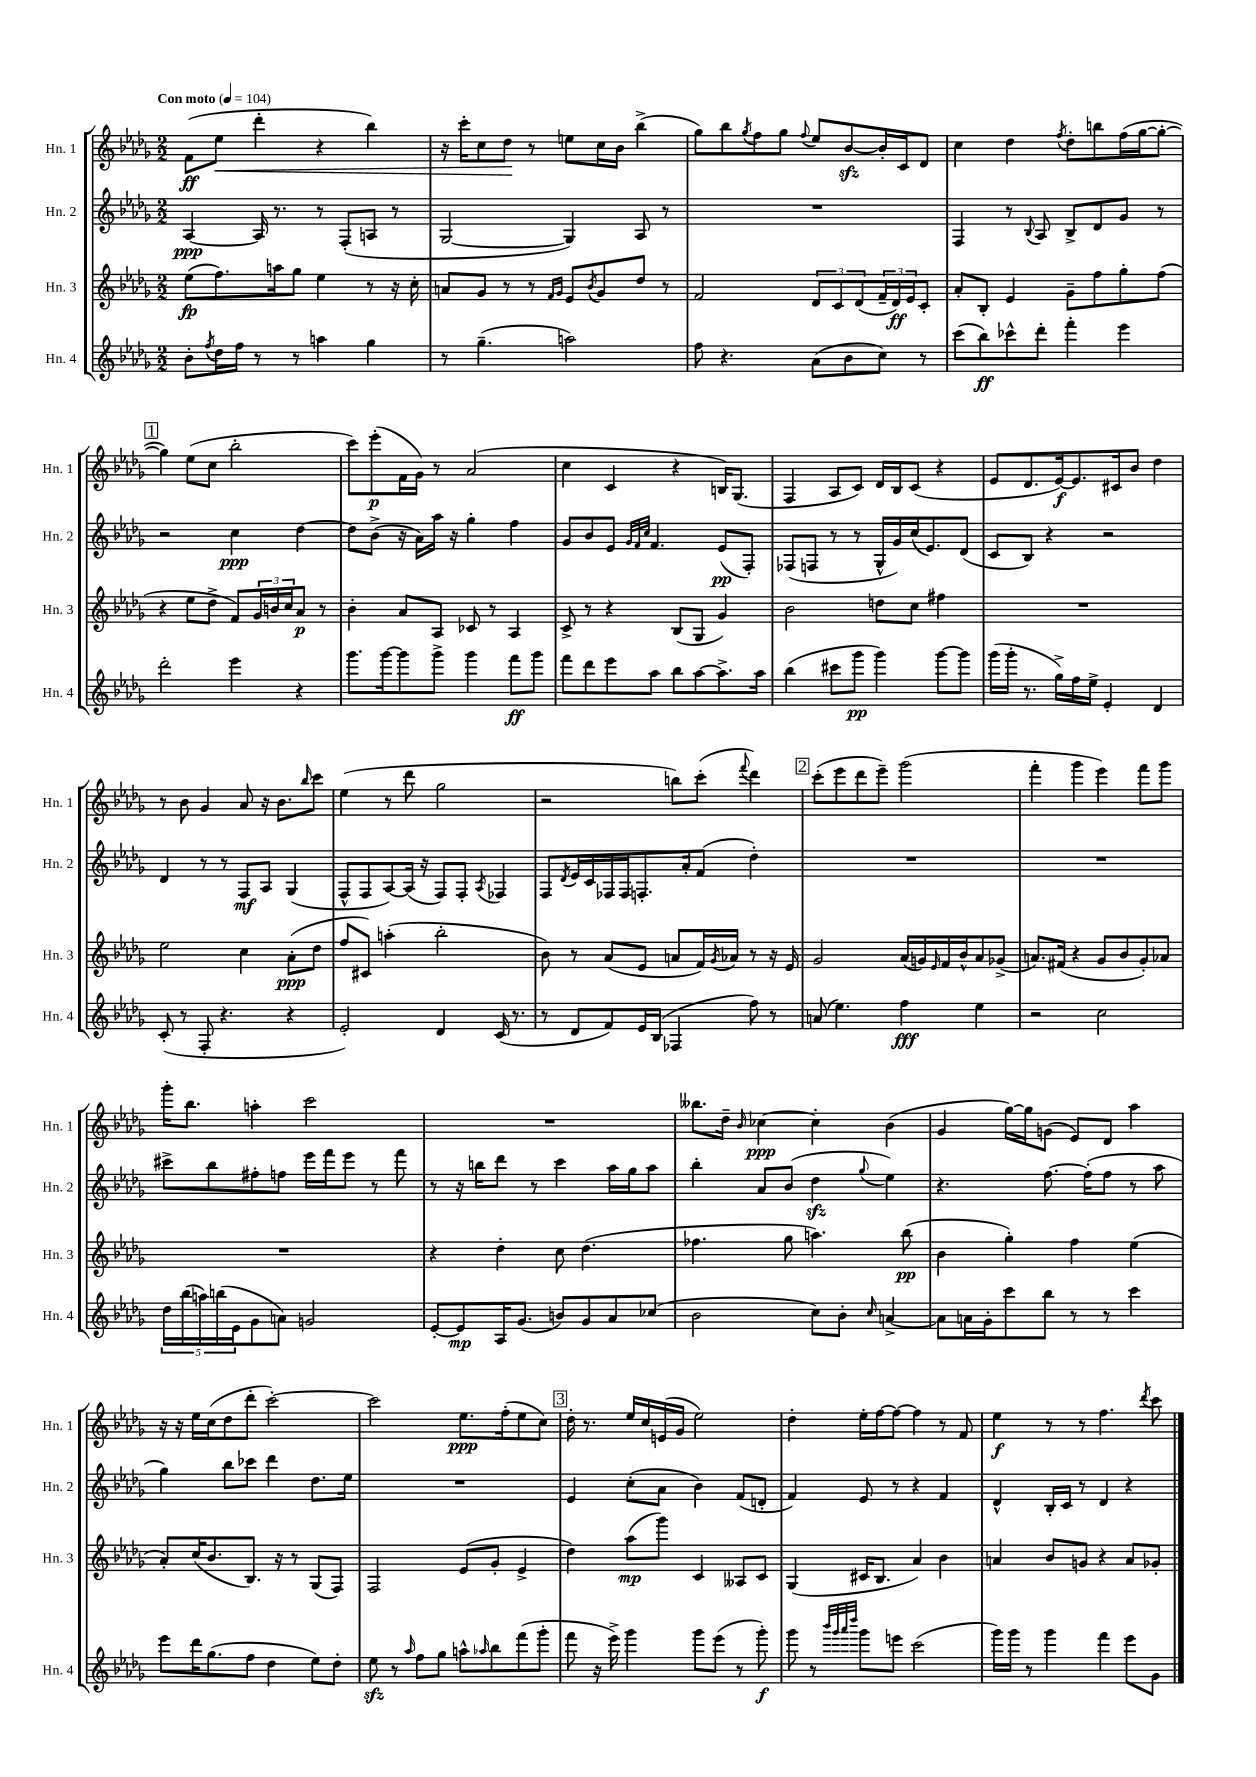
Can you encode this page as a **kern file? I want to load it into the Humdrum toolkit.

**kern	**dynam	**kern	**dynam	**kern	**dynam	**kern	**dynam
*part4	*part4	*part3	*part3	*part2	*part2	*part1	*part1
*staff4	*staff4	*staff3	*staff3	*staff2	*staff2	*staff1	*staff1
*I"Hn. 4	*	*I"Hn. 3	*	*I"Hn. 2	*	*I"Hn. 1	*
*I'Hn. 4	*	*I'Hn. 3	*	*I'Hn. 2	*	*I'Hn. 1	*
*clefG2	*	*clefG2	*	*clefG2	*	*clefG2	*
*k[b-e-a-d-g-]	*	*k[b-e-a-d-g-]	*	*k[b-e-a-d-g-]	*	*k[b-e-a-d-g-]	*
*M2/2	*	*M2/2	*	*M2/2	*	*M2/2	*
*MM104	*	*MM104	*	*MM104	*	*MM104	*
=1	=1	=1	=1	=1	=1	=1	=1
!	!	!	!	!	!	!LO:TX:a:B:t=Con moto	!
8b-'\L	.	(8ee-\L	fp	[4A-/	ppp	(8f\L	ff
8qff/	.	.	.	.	.	.	.
!	!	!	!	!	!	!	!LO:HP:b
16dd-\L	.	8.ff\)	.	.	.	8ee-\J	<
16ff\JJ	.	.	.	.	.	.	.
8r	.	.	.	16A-/]	.	4ddd-'\	.
.	.	16aan\k	.	8.r	.	.	.
8r	.	8gg-\J	.	.	.	.	.
4aan\	.	4ee-\	.	8r	.	4r	.
.	.	.	.	(8F'/L	.	.	.
4gg-\	.	8r	.	8An/J	.	4bb-\)	.
.	.	16r	.	8r	.	.	.
.	.	16cc'\	.	.	.	.	.
=2	=2	=2	=2	=2	=2	=2	=2
8r	.	8an/L	.	[2G-/	.	16r	.
.	.	.	.	.	.	16ccc'\KL	.
(4.gg-~\	.	8g-/J	.	.	.	8cc\	.
.	.	8r	.	.	.	8dd-\J	.
.	.	8r	.	.	.	8r	[
.	.	16qqf/LL	.	.	.	.	.
.	.	16qqg-/JJ	.	.	.	.	.
2aan\)	.	8e-/L	.	4G-/])	.	8een\L	.
.	.	8qb-/	.	.	.	.	.
.	.	8g-/	.	.	.	16cc\L	.
.	.	.	.	.	.	16b-\JJ	.
.	.	8dd-/J	.	8A-/	.	(4bb-^\	.
.	.	8r	.	8r	.	.	.
=3	=3	=3	=3	=3	=3	=3	=3
8ff\	.	2f/	.	1r	.	8gg-\L)	.
4.r	.	.	.	.	.	8bb-\	.
.	.	.	.	.	.	8qgg-/	.
.	.	.	.	.	.	8ff\	.
.	.	.	.	.	.	8gg-\J	.
.	.	.	.	.	.	8qqff/	.
(8a-\L	.	12d-/L	.	.	.	8ee-/L	.
.	.	12c/	.	.	.	.	.
8b-\	.	.	.	.	.	[8b-zz/	.
.	.	(12d-/	.	.	.	.	.
8cc\J)	.	24f~/L	.	.	.	16b-'/L]	.
.	.	24d-/)	ff	.	.	.	.
.	.	.	.	.	.	16c/J	.
.	.	24e-/J	.	.	.	.	.
8r	.	8c'/J	.	.	.	8d-/J	.
=4	=4	=4	=4	=4	=4	=4	=4
(8ccc\L	.	8a-'/L	.	4F/	.	4cc\	.
8bb-\)	ff	8B-'/J	.	.	.	.	.
8ccc-X^^\	.	4e-/	.	8r	.	4dd-\	.
.	.	.	.	8qqB-/	.	.	.
8ddd-'\J	.	.	.	8A-/	.	.	.
.	.	.	.	.	.	8qff/	.
4fff'\	.	8g-~\L	.	8B-^/L	.	8dd-'\L	.
.	.	8ff\	.	8d-/	.	8bbn\	.
4eee-\	.	8gg-'\	.	8g-/J	.	(16ff\L	.
.	.	.	.	.	.	[16gg-\J	.
.	.	(8ff\J	.	8r	.	8gg-'\J_	.
!!LO:LB:g=z
!!LO:REH:place=s1:t=1
=5	=5	=5	=5	=5	=5	=5	=5
2ddd-'\	.	4r	.	2r	.	4gg-\])	.
.	.	8ee-\L	.	.	.	(8ee-\L	.
.	.	8dd-^\J	.	.	.	8cc\J	.
4eee-\	.	8f/L)	.	4cc\	ppp	2bb-'\	.
.	.	24g-/L	.	.	.	.	.
.	.	24bn/	.	.	.	.	.
.	.	24cc/J	.	.	.	.	.
4r	.	8a-/J	p	[4dd-\	.	.	.
.	.	8r	.	.	.	.	.
=6	=6	=6	=6	=6	=6	=6	=6
8.ggg-\L	.	4b-'\	.	8dd-\L]	.	8ccc\L)	.
.	.	.	.	(8b-^\J	.	(8eee-'\	p
[16ggg-\k	.	.	.	.	.	.	.
8ggg-\]	.	8a-/L	.	16r	.	16f\L	.
.	.	.	.	16a-\LL)	.	16g-\JJ)	.
8ggg-^\J	.	8A-/J	.	16aa-\JJ	.	8r	.
.	.	.	.	16r	.	.	.
4ggg-\	.	8c-X/	.	4gg-'\	.	(2a-/	.
.	.	8r	.	.	.	.	.
8fff\L	ff	4A-/	.	4ff\	.	.	.
8ggg-\J	.	.	.	.	.	.	.
=7	=7	=7	=7	=7	=7	=7	=7
8fff\L	.	8c^/	.	8g-/L	.	4cc\	.
8ddd-\	.	8r	.	8b-/	.	.	.
8eee-\	.	4r	.	8e-/J	.	4c/	.
.	.	.	.	32qqg-/LLL	.	.	.
.	.	.	.	32qqf/	.	.	.
.	.	.	.	32qqcc/JJJ	.	.	.
8aa-\J	.	.	.	4.f/	.	.	.
8bb-\L	.	(8B-/L	.	.	.	4r	.
[8aa-\	.	8G-/J	.	.	.	.	.
8.aa-^\]	.	4g-/)	.	(8e-/L	pp	16Bn/KL)	.
.	.	.	.	.	.	(8.G-/J	.
.	.	.	.	8F'/J)	.	.	.
16aa-\Jk	.	.	.	.	.	.	.
=8	=8	=8	=8	=8	=8	=8	=8
(4bb-\	.	2b-\	.	(8F-X/L	.	4F/	.
.	.	.	.	8Fn/J	.	.	.
8ccc#X\L	.	.	.	8r	.	8A-/L	.
8ggg-\J	pp	.	.	8r	.	8c/J)	.
4ggg-\)	.	8ddn\L	.	16G-^^/LL	.	16d-/LL	.
.	.	.	.	16g-/)	.	16B-/J	.
.	.	8cc\J	.	(16cc/J	.	(8c/J	.
.	.	.	.	8.e-/)	.	.	.
[8ggg-\L	.	4ff#X\	.	.	.	4r	.
8ggg-\J]	.	.	.	(8d-/J	.	.	.
=9	=9	=9	=9	=9	=9	=9	=9
(16ggg-\LL	.	1r	.	8c/L	.	8e-/L	.
16ggg-'\JJ	.	.	.	.	.	.	.
8.r	.	.	.	8B-/J)	.	8.d-/	.
.	.	.	.	4r	.	.	.
16gg-^\LL)	.	.	.	.	.	[16e-/k)	f
16ff\	.	.	.	.	.	8.e-/]	.
16ee-^\JJ	.	.	.	.	.	.	.
4e-'/	.	.	.	2r	.	.	.
.	.	.	.	.	.	16c#X/k	.
.	.	.	.	.	.	8b-/J	.
4d-/	.	.	.	.	.	4dd-\	.
!!LO:LB:g=z
=10	=10	=10	=10	=10	=10	=10	=10
(8c'/	.	2ee-\	.	4d-/	.	8r	.
8r	.	.	.	.	.	8b-\	.
8F'/	.	.	.	8r	.	4g-/	.
4.r	.	.	.	8r	.	.	.
.	.	4cc\	.	8F/L	mf	8a-/	.
.	.	.	.	8A-/J	.	16r	.
.	.	.	.	.	.	8.b-\L	.
4r	.	(8a-'\L	ppp	(4G-/	.	.	.
.	.	.	.	.	.	16qqbb-/	.
.	.	8dd-\J	.	.	.	8ccc\J	.
=11	=11	=11	=11	=11	=11	=11	=11
2e-'/)	.	8ff/L	.	8F^^/L	.	(4ee-\	.
.	.	8c#X/J)	.	8F/	.	.	.
.	.	(4aan'\	.	[8A-/)	.	8r	.
.	.	.	.	(16A-/Jk]	.	8ddd-\	.
.	.	.	.	16r	.	.	.
4d-/	.	2bb-'\	.	8F/L)	.	2gg-\	.
.	.	.	.	8F'/J	.	.	.
.	.	.	.	8qA-/	.	.	.
(16c/	.	.	.	4F-X/	.	.	.
8.r	.	.	.	.	.	.	.
=12	=12	=12	=12	=12	=12	=12	=12
8r	.	8b-\)	.	8F/L	.	2r	.
.	.	.	.	8qd-/	.	.	.
8d-/L	.	8r	.	16e-/L	.	.	.
.	.	.	.	16c/	.	.	.
8f/)	.	(8a-/L	.	16F-X/	.	.	.
.	.	.	.	16F-/J	.	.	.
16e-/L	.	8e-/J	.	8.Fn'/	.	.	.
(16B-/JJ	.	.	.	.	.	.	.
4F-X/	.	8an/L	.	.	.	8bbn\L)	.
.	.	.	.	16a-'/k	.	.	.
.	.	16f/L)	.	(8f/J	.	(8ccc'\J	.
.	.	8qg-/	.	.	.	.	.
.	.	16a-X/JJ	.	.	.	.	.
.	.	.	.	.	.	8qqfff/	.
8ff\)	.	8r	.	4dd-'\)	.	4ddd-\)	.
8r	.	16r	.	.	.	.	.
.	.	16e-/	.	.	.	.	.
!!LO:REH:place=s1:t=2
=13	=13	=13	=13	=13	=13	=13	=13
(8an/	.	2g-/	.	1r	.	(8ccc'\L	.
4.ee-\)	.	.	.	.	.	8eee-\	.
.	.	.	.	.	.	8ddd-\	.
.	.	.	.	.	.	8eee-~\J)	.
4ff\	fff	(16a-/LL	.	.	.	(2ggg-\	.
.	.	16gn/)	.	.	.	.	.
.	.	16qqe-/	.	.	.	.	.
.	.	16f/	.	.	.	.	.
.	.	16b-^^/J	.	.	.	.	.
4ee-\	.	8a-/	.	.	.	.	.
.	.	(8g-X^/J	.	.	.	.	.
=14	=14	=14	=14	=14	=14	=14	=14
2r	.	8.an/L)	.	1r	.	4fff'\	.
.	.	(16f#X/Jk	.	.	.	.	.
.	.	4r	.	.	.	4ggg-\	.
2cc\	.	8g-/L	.	.	.	4eee-\)	.
.	.	8b-/	.	.	.	.	.
.	.	8g-'/)	.	.	.	8fff\L	.
.	.	8a-X/J	.	.	.	8ggg-\J	.
!!LO:LB:g=z
=15	=15	=15	=15	=15	=15	=15	=15
20dd-\LL	.	1r	.	8ccc#X^\L	.	16ggg-'\KL	.
(20bb-\	.	.	.	.	.	.	.
.	.	.	.	.	.	8.bb-\J	.
20aan\)	.	.	.	.	.	.	.
.	.	.	.	8bb-\	.	.	.
(20bbn\	.	.	.	.	.	.	.
20e-\J	.	.	.	.	.	.	.
8g-\	.	.	.	8ff#X'\	.	4aan'\	.
8an\J)	.	.	.	8ffn\J	.	.	.
2gn/	.	.	.	16eee-\LL	.	2ccc\	.
.	.	.	.	16fff\J	.	.	.
.	.	.	.	8eee-\J	.	.	.
.	.	.	.	8r	.	.	.
.	.	.	.	8fff\	.	.	.
=16	=16	=16	=16	=16	=16	=16	=16
[8e-'/L	.	4r	.	8r	.	1r	.
8e-/]	mp	.	.	16r	.	.	.
.	.	.	.	16bbn\KL	.	.	.
16A-/K	.	4dd-'\	.	8ddd-\J	.	.	.
(8.g-/J	.	.	.	.	.	.	.
.	.	.	.	8r	.	.	.
8bn/L)	.	8cc\	.	4ccc\	.	.	.
8g-/	.	(4.dd-\	.	.	.	.	.
8a-/	.	.	.	16aa-\LL	.	.	.
.	.	.	.	16gg-\J	.	.	.
(8cc-X/J	.	.	.	8aa-\J	.	.	.
=17	=17	=17	=17	=17	=17	=17	=17
2b-\	.	4.ff-X\	.	4bb-'\	.	8.bb--X\L	.
.	.	.	.	.	.	16dd-~\Jk	.
.	.	.	.	.	.	16qqb-/	.
.	.	.	.	8a-/L	.	[4cc-X\	ppp
.	.	8gg-\	.	(8b-/J	.	.	.
8cc\L)	.	4.aan\)	.	4dd-zz\	.	4cc-'\]	.
8b-'\J	.	.	.	.	.	.	.
16qqcc/	.	.	.	8qqgg-/	.	.	.
[4an^/	.	.	.	4ee-\)	.	(4b-\	.
.	.	(8bb-\	pp	.	.	.	.
=18	=18	=18	=18	=18	=18	=18	=18
8a\L]	.	4b-\	.	4.r	.	4g-/	.
16an\L	.	.	.	.	.	.	.
16g-'\J	.	.	.	.	.	.	.
8ccc\	.	4gg-'\)	.	.	.	[16gg-\LL)	.
.	.	.	.	.	.	16gg-\J]	.
8bb-\J	.	.	.	[8.ff\	.	(8gn\J	.
8r	.	4ff\	.	.	.	8e-/L)	.
.	.	.	.	(16ff'\KL]	.	.	.
8r	.	.	.	8ff\J	.	8d-/J	.
4ccc\	.	(4ee-\	.	8r	.	4aa-\	.
.	.	.	.	8aa-\	.	.	.
!!LO:LB:g=z
=19	=19	=19	=19	=19	=19	=19	=19
8eee-\L	.	8a-'/L)	.	4gg-\)	.	16r	.
.	.	.	.	.	.	16r	.
16ddd-\K	.	(16cc/K	.	.	.	16ee-\LL	.
(8.gg-\	.	8.b-/	.	.	.	(16cc\J	.
.	.	.	.	8bb-\L	.	8dd-\	.
8ff\J	.	8.B-/J)	.	8ccc-X\J	.	8ddd-'\J	.
4dd-\	.	.	.	4ddd-\	.	[2ccc'\)	.
.	.	16r	.	.	.	.	.
.	.	8r	.	.	.	.	.
8ee-\L)	.	(8G-/L	.	8.dd-\L	.	.	.
8dd-'\J	.	8F/J)	.	.	.	.	.
.	.	.	.	16ee-\Jk	.	.	.
=20	=20	=20	=20	=20	=20	=20	=20
8ee-zz\	.	2F/	.	1r	.	2ccc\]	.
8r	.	.	.	.	.	.	.
16qqaa-/	.	.	.	.	.	.	.
8ff\L	.	.	.	.	.	.	.
8gg-\J	.	.	.	.	.	.	.
8aan^^\L	.	(8e-/L	.	.	.	8.ee-\L	ppp
16qqaa-X/	.	.	.	.	.	.	.
8bb-\	.	8g-'/J	.	.	.	.	.
.	.	.	.	.	.	(16ff'\k	.
(8fff\	.	4e-^/	.	.	.	8ee-\	.
8ggg-'\J	.	.	.	.	.	8cc\J)	.
!!LO:REH:place=s1:t=3
=21	=21	=21	=21	=21	=21	=21	=21
8fff\	.	4dd-\)	.	4e-/	.	16dd-'\	.
.	.	.	.	.	.	8.r	.
16r	.	.	.	.	.	.	.
16eee-^\)	.	.	.	.	.	.	.
4ggg-\	.	(8aa-\L	mp	(8cc'\L	.	16ee-/LL	.
.	.	.	.	.	.	16cc/	.
.	.	8ggg-\J)	.	8a-\J	.	(16en/	.
.	.	.	.	.	.	16g-/JJ	.
8ggg-\L	.	4c/	.	4b-\)	.	2ee-\)	.
(8eee-\J	.	.	.	.	.	.	.
8r	.	8A--X/L	.	(8f/L	.	.	.
8ggg-'\)	f	8c/J	.	8dn'/J	.	.	.
=22	=22	=22	=22	=22	=22	=22	=22
8ggg-\	.	(4G-/	.	4f/)	.	4dd-'\	.
8r	.	.	.	.	.	.	.
32qqbbb-/LLL	.	.	.	.	.	.	.
32qqggg-/	.	.	.	.	.	.	.
32qqaaa-/	.	.	.	.	.	.	.
32qqdddd-/JJJ	.	.	.	.	.	.	.
8ggg-\L	.	16c#X/KL	.	8e-/	.	16ee-'\LL	.
.	.	8.B-/J	.	.	.	[16ff\J	.
8eeen\J	.	.	.	8r	.	8ff\J_	.
(2ccc\	.	4a-/)	.	4r	.	4ff\]	.
.	.	4b-\	.	4f/	.	8r	.
.	.	.	.	.	.	8f/	.
=23	=23	=23	=23	=23	=23	=23	=23
16ggg-\LL)	.	4an/	.	4d-^^/	.	4ee-\	f
16ggg-\JJ	.	.	.	.	.	.	.
8r	.	.	.	.	.	.	.
4ggg-\	.	8b-/L	.	16B-'/LL	.	8r	.
.	.	.	.	16c/JJ	.	.	.
.	.	8gn/J	.	8r	.	8r	.
4fff\	.	4r	.	4d-/	.	4.ff\	.
8eee-\L	.	8a/L	.	4r	.	.	.
.	.	.	.	.	.	8qddd-/	.
8g-\J	.	8g-X'/J	.	.	.	8ccc\	.
==	==	==	==	==	==	==	==
*-	*-	*-	*-	*-	*-	*-	*-
